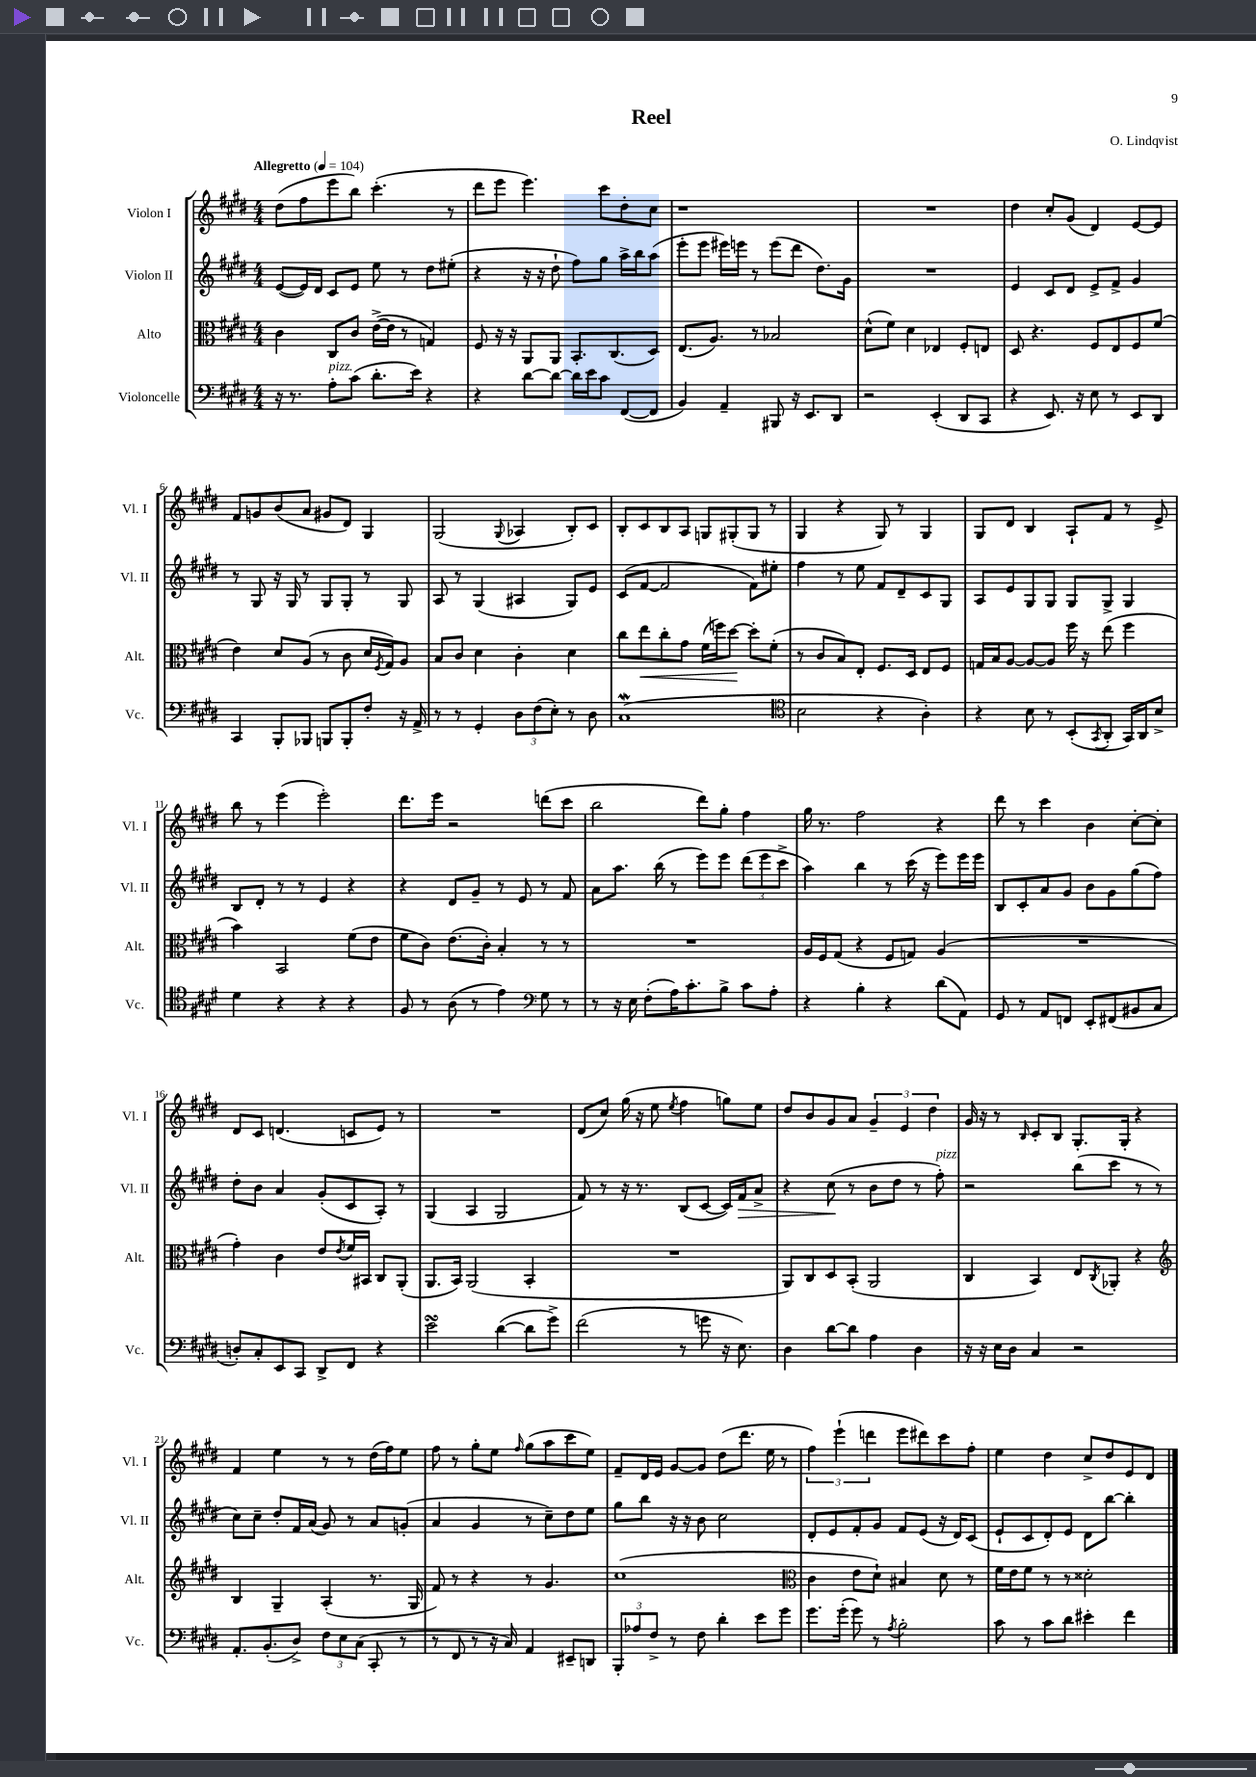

**kern	**kern	**kern	**kern
*staff4	*staff3	*staff2	*staff1
*clefF4	*clefC3	*clefG2	*clefG2
*k[f#c#g#d#]	*k[f#c#g#d#]	*k[f#c#g#d#]	*k[f#c#g#d#]
*M4/4	*M4/4	*M4/4	*M4/4
*MM104	*MM104	*MM104	*MM104
16r	4c#	([8e	(8dd#
8.r	.	.	.
.	.	16e])	8ff#
.	.	16d#	.
8A'	8C#	8c#	8eee
(8c#	8c#	8e	8bb)
8.d#'	([16e^	8ee	(4.ccc#'
.	16e]	.	.
.	8r	8r	.
16e)	.	.	.
4r	4G)	8dd#	.
.	.	(8ee#'	8r
=	=	=	=
4r	8F#	4r	8ddd#
.	16r	.	8eee
.	16r	.	.
[8d#	8AA	16r	4.eee)
.	.	16r	.
8d#_	8AA	8dd#`	.
16d#]	8.BB'	8ff#)	.
16e	.	.	.
8c#	.	8gg#	8ccc#
.	(8.C#	.	.
([8FF#	.	16aa^	8dd#'
.	.	16bb	.
8FF#]	8D#)	(8aa	8cc#
=	=	=	=
4BB)	(8.E	8eee'	1r
.	.	8eee	.
.	8.A)	.	.
4AA~	.	16eee#)	.
.	.	16eee	.
.	8r	8r	.
8BBB#	2B-	(8eee	.
16r	.	8ddd#	.
8.EE	.	.	.
.	.	8.dd#)	.
8DD#	.	.	.
.	.	16g#	.
=	=	=	=
2r	(8d#^^	1r	1r
.	8f#)	.	.
.	4d#	.	.
(4EE'	4E-	.	.
8DD#	8F#'	.	.
8CC#	8E	.	.
=	=	=	=
4r	8D#	4e	4dd#
.	4.r	.	.
8.EE)	.	8c#	8cc#'
.	.	8d#	(8g#
16r	.	.	.
8E	8F#	8e^	4d#)
8r	8E	8f#^	.
8EE	8F#	4g#	[8e
8DD#	(8f#	.	8e]
=	=	=	=
4CC#	4e)	8r	8f#
.	.	8G#	8g
8BBB'	8d#	16r	(8b
.	.	16G#	.
8BBB-	(8A	8r	8a
8BBB	8r	8G#	8g#
8BBB'	8c#	8G#'	8d#)
8F#'	16d#	8r	4G#
.	8qF#	.	.
.	16G#)	.	.
16r	8A	8G#	.
16AA^	.	.	.
=	=	=	=
8r	8B	8A	(2G#
8r	8c#	8r	.
4GG#'	4d#	(4G#	.
.	.	.	8qqG#
12D#	4c#'	4A#	4A-
(12F#	.	.	.
12E')	.	.	.
8r	4d#	8G#)	8B')
8D#	.	8e	8c#
=	=	=	=
(1C#	8cc#	(8c#	8B'
.	8ee	[8f#	8c#
.	8cc#'	2f#]	8B
.	8g#	.	8A
.	(16f#	.	8G
.	16ff)	.	.
.	[8dd#	.	(8G#'
.	8dd#']	8f#)	8G#
.	(8f#'	8ee#'	8r
=	=	=	=
*clefC4	*	*	*
2B	8r	4ff#	4G#
.	8c#	.	.
.	8B)	8r	4r
.	8E'	8ee	.
4r	8.F#	8f#	8G#)
.	.	8d#~	8r
.	16D#	.	.
4A')	8E	8c#	4G#
.	8F#	8G#	.
=	=	=	=
4r	16G	8A	8G#
.	16B	.	.
.	[8A	8e	8d#
8B	8A_	8G#	4B
8r	8A]	8G#	.
(8BB'	16ff#	8G#	8A`
.	16r	.	.
8qGG#	.	.	.
8AA'	(8ee	8G#^	8f#
16GG#)	4ff#	4G#	8r
16AA	.	.	.
8B^	.	.	8e^
=	=	=	=
4d#	4b)	8B	8bb
.	.	8d#'	8r
4r	2BB	8r	(4eee
.	.	8r	.
4r	.	4e	2eee')
4r	(8f#	4r	.
.	8e	.	.
=	=	=	=
8F#	8f#	4r	8.ddd#
8r	8c#)	.	.
.	.	.	16eee
(8A	(8.e	8d#	2r
8r	.	8g#~	.
.	16c#')	.	.
4e)	4B'	8r	.
.	.	8e	.
*clefF4	*	*	*
8G#	8r	8r	(8ddd
8r	8r	8f#	8ccc#
=	=	=	=
8r	1r	8a	2bb
16r	.	8.aa	.
16E	.	.	.
(8F#'	.	.	.
.	.	(16bb	.
16A)	.	8r	.
8.c#'	.	.	.
.	.	8eee)	8ddd#)
8B^	.	8eee	8gg#'
8c#	.	(12ddd#	4ff#
.	.	12eee	.
8A'	.	.	.
.	.	12ccc#^	.
=	=	=	=
4r	16A	4aa)	16gg#
.	16F#	.	8.r
.	(8G#	.	.
4B'	4r	4bb	2ff#
4r	8F#	8r	.
.	8G)	(16ccc#	.
.	.	16r	.
(8d#	(4A	8eee)	4r
8AA)	.	16eee	.
.	.	16eee	.
=	=	=	=
8GG#	1r	8B	8ddd#
8r	.	8c#'	8r
8AA	.	8a	4ccc#
8FF	.	8g#	.
8EE'	.	8b	4b
(8FF#	.	8g#	.
8BB#	.	(8gg#	[8cc#'
8C#	.	8ff#)	8cc#']
=	=	=	=
8D')	4g#')	8dd#'	8d#
8C#'	.	8b	8c#
8EE	4c#	4a	(4.d
8CC#	.	.	.
8DD#^	8e	(8g#'	.
.	8qe	.	.
8FF#	16f#	8c#	8c
.	16BB#	.	.
4r	8C#	8A')	8e)
.	(8AA'	8r	8r
=	=	=	=
2e	8.AA	(4G#	1r
.	16BB)	.	.
.	(2AA	4A	.
([4d#	.	2G#	.
8d#]	4BB'	.	.
8g#^)	.	.	.
=	=	=	=
(2f#	1r	8f#)	(8d#
.	.	8r	8cc#)
.	.	16r	(16gg#
.	.	8.r	16r
.	.	.	8ee
.	.	.	8qee
8r	.	(8B	4ff#
8g	.	[8c#	.
16r	.	16c#])	8gg)
8.E)	.	16f#	.
.	.	8a^	8ee
=	=	=	=
4D#	8AA)	4r	8dd#
.	8C#	.	8b
[8d#	8D#	(8cc#	8g#
8d#]	(8BB'	8r	8a
4A	2AA	8b	6g#~
.	.	8dd#	.
.	.	.	6e
4D#	.	8r	.
.	.	.	6dd#
.	.	8ff#')	.
=	=	=	=
16r	4C#	2r	16g#
16r	.	.	16r
16E	.	.	8r
16D#	.	.	.
.	.	.	16qqB
4C#	4BB)	.	8c#'
.	.	.	8B
2r	8E	(8bb	8.G#'
.	8qC#	.	.
.	8AA-'	8ccc#	.
.	.	.	16G#'
.	4r	8r	4r
.	.	8r	.
=	=	=	=
*	*clefG2	*	*
8.AA'	4B	8cc#)	4f#
.	.	8cc#~	.
(8.BB'	.	.	.
.	4G#~	8dd#'	4ee
8D#^)	.	16f#	.
.	.	(16a	.
12F#	(4A'	8g#)	8r
12E	.	.	.
.	.	8r	8r
(12C#	.	.	.
8CC#'	8.r	8a	(16dd#
.	.	.	16ff#)
8r	.	(8g'	8ee
.	16G#	.	.
=	=	=	=
8r	8f#)	4a	8ff#
8FF#	8r	.	8r
8r	4r	4g#	8gg#'
16r	.	.	8ee
16C#)	.	.	.
.	.	.	16qqff#
4AA	8r	8r	(8gg#
.	4.g#	8cc#~)	8aa
8EE#~	.	8dd#	8ccc#
8DD	.	8ee	8ee)
=	=	=	=
12BBB'	(1cc#	8gg#	8f#~
12A-	.	.	.
.	.	8bb	16d#
12F#^	.	.	.
.	.	.	16e
8r	.	16r	[8g#
.	.	16r	.
8F#	.	8b	8g#]
4d#'	.	2cc#	(8dd#
.	.	.	8.ddd#
8e	.	.	.
.	.	.	16ee
8g#	.	.	8r
=	=	=	=
*	*clefC3	*	*
8.g#	4c#	8d#'	6ff#)
.	.	8e	.
.	.	.	(6eee`
(16g#'	.	.	.
8g#)	8e	8f#'	.
.	.	.	6ddd
8r	8d#`)	8g#	.
8qA	.	.	.
2B'	4B#	8f#	8eee
.	.	(8e	8ddd#)
.	8d#	16r	8ccc#
.	.	16d#)	.
.	8r	(8c#	8ff#'
=	=	=	=
8c#	16f#	8e`	4ee
.	16e	.	.
8r	8f#	8c#	.
8c#	8r	8d#')	4dd#
8d#	8r	8e	.
4e#'	2d##'	8d#	8cc#^
.	.	[8bb	8dd#
4f#	.	4bb']	8e
.	.	.	8d#
==	==	==	==
*-	*-	*-	*-
